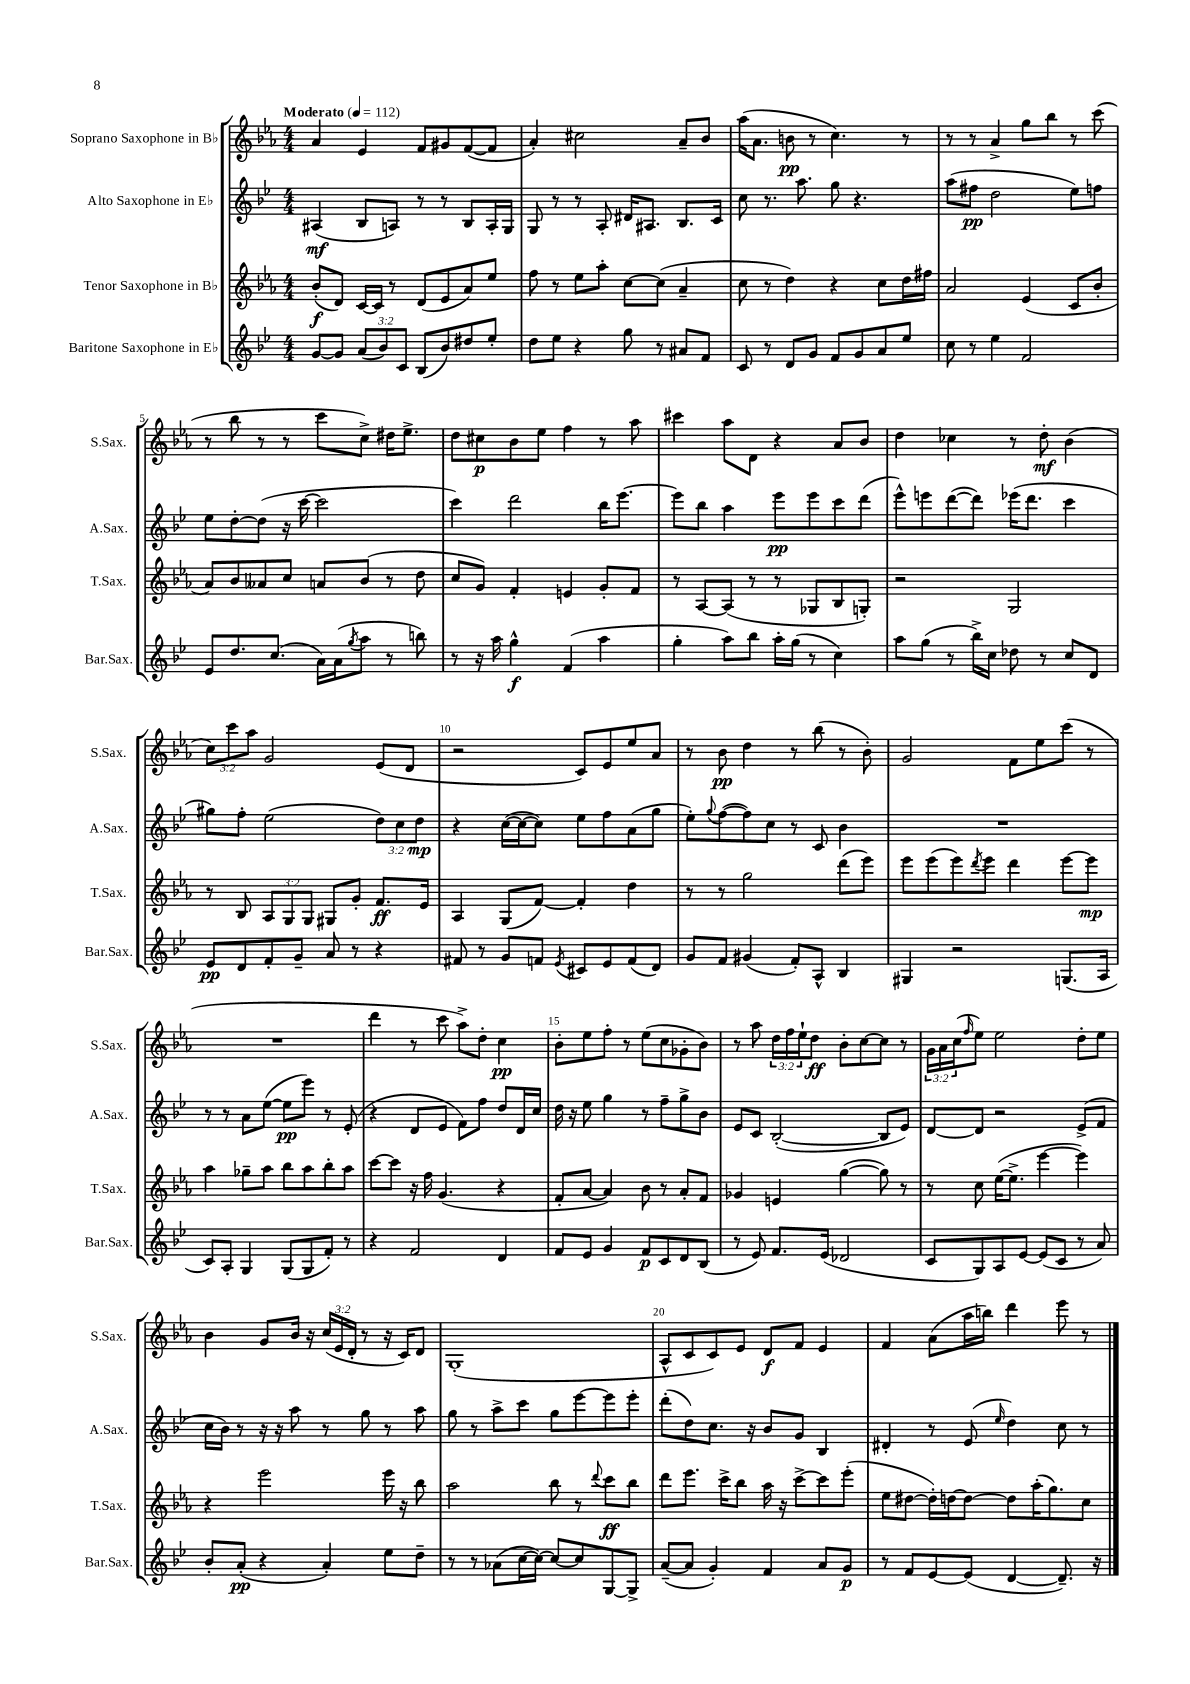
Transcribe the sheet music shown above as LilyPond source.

<<
\new StaffGroup <<
\new Staff = "s0" \with { instrumentName = "Soprano Saxophone in Bb" shortInstrumentName = "S.Sax." } {
    \clef treble \key ees \major \numericTimeSignature \time 4/4 \override Staff.TupletNumber.text = #tuplet-number::calc-fraction-text \tempo "Moderato" 4 = 112
    aes'4 ees'4 f'8 gis'8 f'8~( f'8 |
    aes'4-.) cis''2 aes'8-- bes'8 |
    aes''16( aes'8. b'8\pp r8 c''4.) r8 |
    r8 r8 aes'4-> g''8 bes''8 r8 c'''8( |
    r8 bes''8 r8 r8 c'''8 c''8->) dis''16 ees''8.-> |
    d''8 cis''8\p bes'8 ees''8 f''4 r8 aes''8 |
    cis'''4 aes''8 d'8 r4 aes'8 bes'8 |
    d''4 ces''4 r8 d''8-.\mf bes'4( |
    \tuplet 3/2 { c''8) c'''8 aes''8 } g'2 ees'8( d'8 |
    r2 c'8) ees'8 ees''8 aes'8 |
    r8 bes'8\pp d''4 r8 bes''8( r8 bes'8-.) |
    g'2 f'8 ees''8 c'''8( r8 |
    R1 |
    d'''4 r8 c'''8 aes''8->) d''8-. c''4\pp |
    bes'8-. ees''8 f''8-. r8 ees''8( c''8 ges'8-. bes'8) |
    r8 aes''8 \tuplet 3/2 { d''16 f''16 ees''16-! } d''8\ff bes'8-. c''8~ c''8 r8 |
    \tuplet 3/2 { g'16 aes'16 c''16( } \grace { f''16 } ees''8) ees''2 d''8-. ees''8 |
    bes'4 g'8 bes'16 r16 \tuplet 3/2 { c''16( ees'16 d'16-. } r8 r16 c'16) d'8 |
    g1-.( |
    aes8-^ c'8 c'8) ees'8 d'8\f f'8 ees'4 |
    f'4 aes'8( aes''16 b''16) d'''4 ees'''8 r8 \bar "|." |
}
\new Staff = "s1" \with { instrumentName = "Alto Saxophone in Eb" shortInstrumentName = "A.Sax." } {
    \clef treble \key bes \major \numericTimeSignature \time 4/4 \override Staff.TupletNumber.text = #tuplet-number::calc-fraction-text
    ais4\mf( bes8 a8) r8 r8 bes8 a16-. g16 |
    g8 r8 r8 a8-. dis'16 ais8. bes8. c'16 |
    c''8 r8. a''8. g''8 r4. |
    a''8( fis''8\pp d''2 ees''8) f''8 |
    ees''8 d''8~-. d''8( r16 c'''16~ c'''2 |
    c'''4) d'''2 bes''16 ees'''8.~ |
    ees'''8 bes''8 a''4 ees'''8\pp ees'''8 c'''8 d'''8( |
    ees'''8-^) e'''8 d'''8~( d'''8) ees'''16( d'''8. c'''4 |
    gis''8) f''8-. ees''2( \tuplet 3/2 { d''8) c''8 d''8\mp } |
    r4 c''16~( c''16~ c''8) ees''8 f''8 a'8( g''8 |
    ees''8-.) \appoggiatura { g''8 } f''8~( f''8) c''8 r8 c'8 bes'4 |
    R1 |
    r8 r8 a'8 ees''8~( ees''8\pp ees'''8) r8 ees'8-.( |
    r4 d'8 ees'8 f'8) f''8 d''8 d'16 c''16 |
    d''16 r16 ees''8 g''4 r8 f''8-- g''8-> bes'8 |
    ees'8 c'8 bes2~-.( bes8 ees'8) |
    d'8~ d'8 r2 ees'8->( f'8 |
    c''16 bes'16) r8 r16 r16 a''8 r8 g''8 r8 a''8 |
    g''8 r8 a''8-> c'''8 g''8 ees'''8~ ees'''8 ees'''8-. |
    d'''8-.( d''8) c''8. r16 bes'8 g'8 bes4 |
    dis'4-. r8 ees'8( \grace { ees''16 } d''4) c''8 r8 \bar "|." |
}
\new Staff = "s2" \with { instrumentName = "Tenor Saxophone in Bb" shortInstrumentName = "T.Sax." } {
    \clef treble \key ees \major \numericTimeSignature \time 4/4 \override Staff.TupletNumber.text = #tuplet-number::calc-fraction-text
    bes'8-.\f( d'8) c'16~ c'16 r8 d'8( ees'8 aes'8) ees''8 |
    f''8 r8 ees''8 aes''8-. c''8~ c''8( aes'4-- |
    c''8 r8 d''4) r4 c''8 d''16 fis''16 |
    aes'2 ees'4( c'8 bes'8-. |
    aes'8) bes'8 aeses'8 c''8 a'8 bes'8( r8 d''8 |
    c''8 g'8) f'4-. e'4 g'8-. f'8 |
    r8 aes8~ aes8( r8 r8 ges8 bes8 g8-.) |
    r2 g2 |
    r8 bes8 \tuplet 3/2 { aes8 g8 g8 } gis8 g'8-. f'8.\ff ees'16 |
    aes4 g8( f'8~) f'4-. d''4 |
    r8 r8 g''2 d'''8( ees'''8) |
    ees'''8 ees'''8( ees'''8) \acciaccatura { d'''8 } ees'''8 d'''4 ees'''8~ ees'''8\mp |
    aes''4 ges''8-- aes''8 bes''8 aes''8 bes''8-. aes''8 |
    c'''8~ c'''8 r16 f''16 g'4.( r4 |
    f'8-. aes'8~ aes'4) bes'8 r8 aes'8-. f'8 |
    ges'4 e'4 g''4~( g''8) r8 |
    r8 c''8 ees''16~( ees''8.-> ees'''4~ ees'''4) |
    r4 ees'''2 ees'''16 r16 bes''8 |
    aes''2 bes''8 r8 \appoggiatura { d'''8 } c'''8\ff bes''8 |
    d'''8 ees'''8. c'''16-> bes''8 aes''16 r16 c'''8~-> c'''8 ees'''8-.( |
    ees''8 dis''8~ dis''16-.) d''16~ d''8~ d''8 aes''16-.( g''8.) c''8 \bar "|." |
}
\new Staff = "s3" \with { instrumentName = "Baritone Saxophone in Eb" shortInstrumentName = "Bar.Sax." } {
    \clef treble \key bes \major \numericTimeSignature \time 4/4 \override Staff.TupletNumber.text = #tuplet-number::calc-fraction-text
    g'8~ g'8 \tuplet 3/2 { a'8( bes'8) c'8 } bes8( bes'8) dis''8 ees''8-. |
    d''8 ees''8 r4 g''8 r8 ais'8 f'8 |
    c'8 r8 d'8 g'8 f'8 g'8 a'8 ees''8 |
    c''8 r8 ees''4 f'2 |
    ees'8 d''8. c''8.( a'16) a'16( \acciaccatura { g''8 } a''8 r8 b''8) |
    r8 r16 a''16 g''4-^\f f'4( a''4 |
    g''4-. a''8) bes''8 a''16-. g''16( r8 c''4) |
    a''8 g''8( r8 bes''16->) c''16 des''8 r8 c''8 d'8 |
    ees'8\pp d'8 f'8-. g'8-- a'8 r8 r4 |
    fis'8 r8 g'8 f'8 \acciaccatura { ees'8 } cis'8 ees'8 f'8( d'8) |
    g'8 f'8 gis'4( f'8-.) a8-^ bes4 |
    gis4 r2 g8.( a16 |
    c'8) a8-. g4 g8( g8 f'8-.) r8 |
    r4 f'2 d'4 |
    f'8 ees'8 g'4 f'8\p c'8 d'8 bes8( |
    r8 ees'8) f'8. ees'16( des'2 |
    c'8 g8) a8 ees'8~ ees'8( c'8 r8 a'8) |
    bes'8-. a'8-.\pp( r4 a'4-.) ees''8 d''8-- |
    r8 r8 aes'8( c''16~ c''16~) c''8~ c''8 g8~ g8-> |
    a'8~--( a'8 g'4-.) f'4 a'8 g'8\p |
    r8 f'8 ees'8~ ees'8( d'4~ d'8.--) r16 \bar "|." |
}
>>
>>
\layout { \context { \Score \override BarNumber.break-visibility = ##(#f #t #t) barNumberVisibility = #(every-nth-bar-number-visible 5) } }
